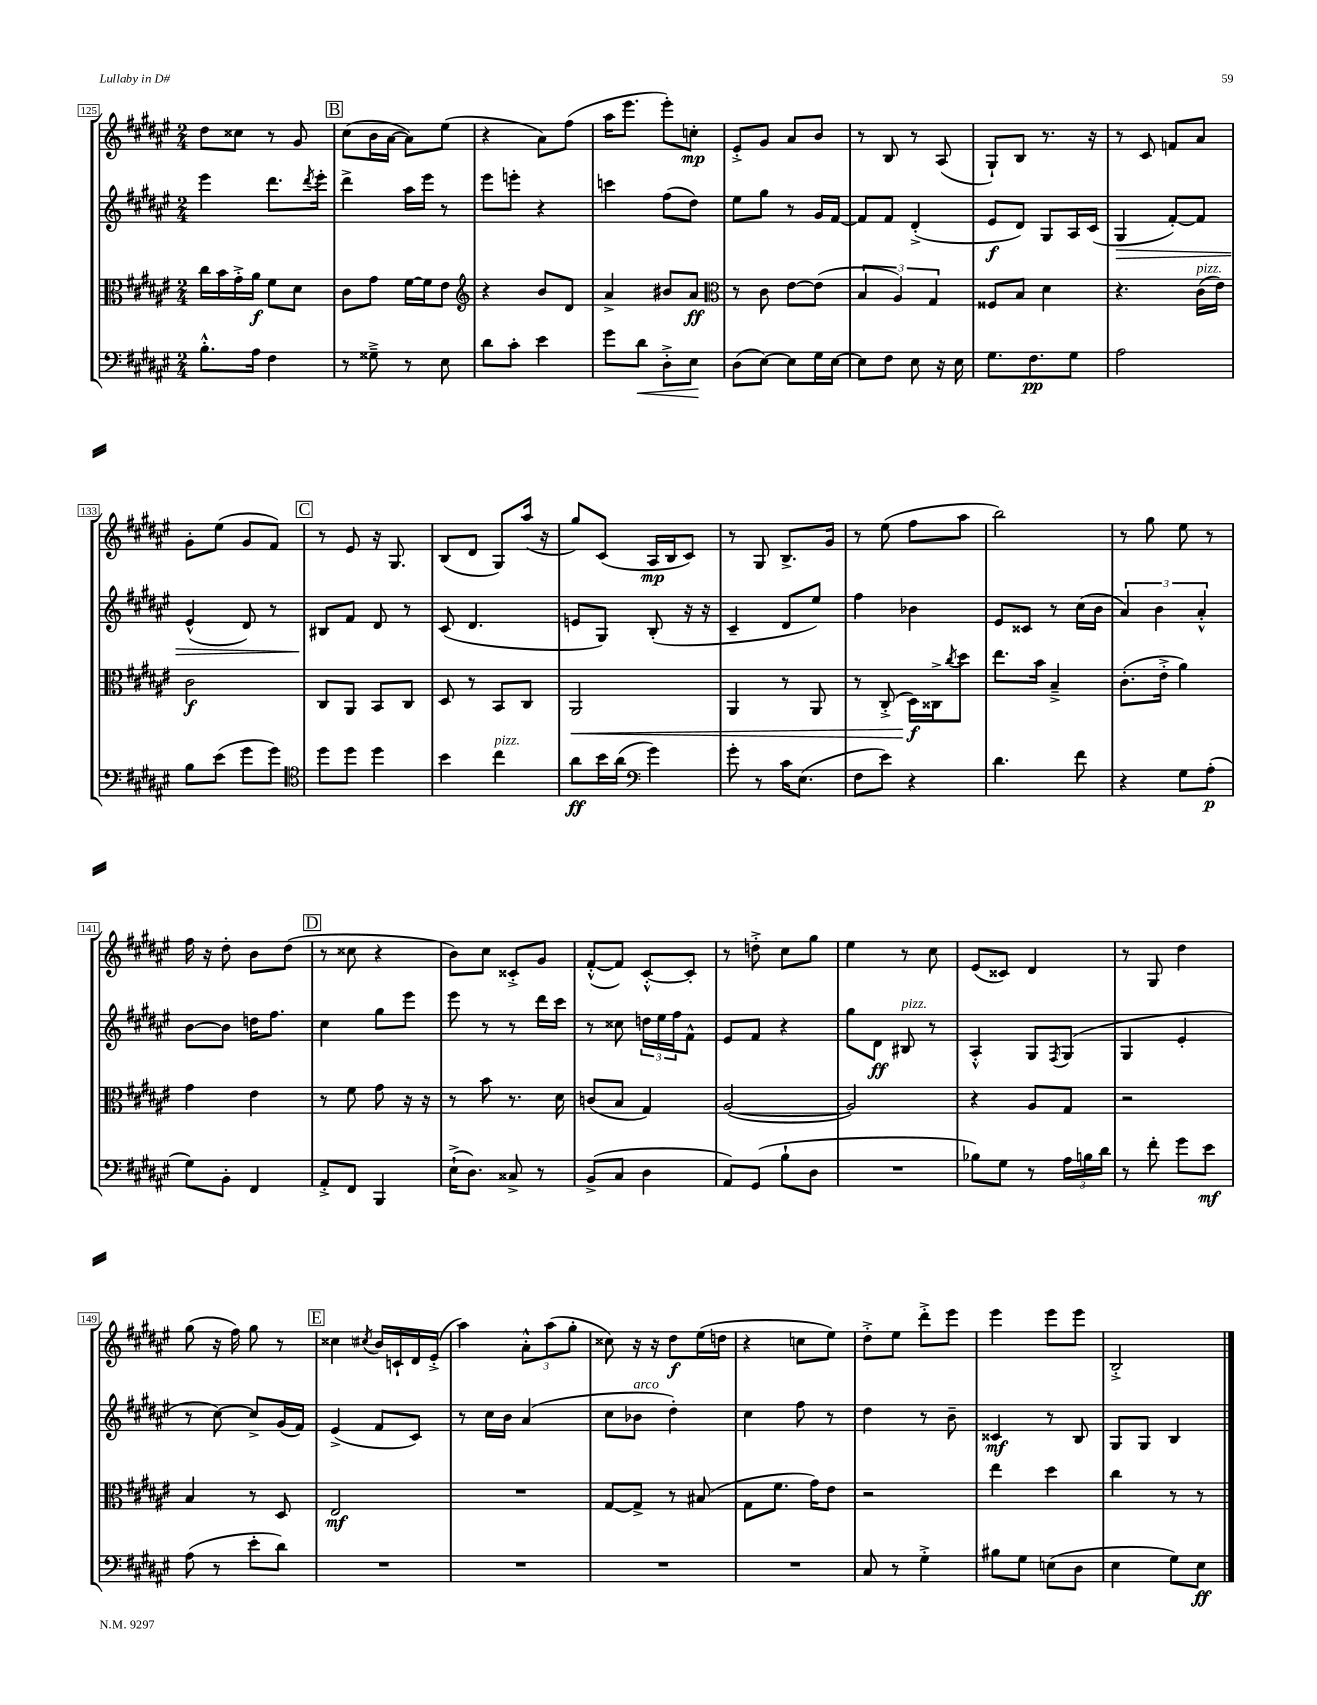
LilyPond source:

<<
\new StaffGroup <<
\new Staff = "s0" {
    \clef treble \key fis \major \numericTimeSignature \time 2/4
    dis''8 cisis''8 r8 gis'8 |
    \mark \markup { \box "B" } cis''8( b'16 ais'16~ ais'8) eis''8( |
    r4 ais'8) fis''8( |
    ais''16 eis'''8. eis'''8-.) c''8-.\mp |
    eis'8-.-> gis'8 ais'8 b'8 |
    r8 b8 r8 ais8( |
    gis8-!) b8 r8. r16 |
    r8 cis'8 f'8 ais'8 |
    gis'8-. eis''8( gis'8 fis'8) |
    \mark \markup { \box "C" } r8 eis'8 r16 gis8. |
    b8( dis'8 gis8) ais''16( r16 |
    gis''8) cis'8( ais16\mp b16 cis'8) |
    r8 gis8 b8.-> gis'16 |
    r8 eis''8( fis''8 ais''8 |
    b''2) |
    r8 gis''8 eis''8 r8 |
    fis''16 r16 dis''8-. b'8 dis''8( |
    \mark \markup { \box "D" } r8 cisis''8 r4 |
    b'8) cis''8 cisis'8-.-> gis'8 |
    fis'8~-.-^( fis'8) cis'8~-.-^ cis'8-. |
    r8 d''8-.-> cis''8 gis''8 |
    eis''4 r8 cis''8 |
    eis'8( cisis'8) dis'4 |
    r8 gis8 dis''4 |
    gis''8( r16 fis''16) gis''8 r8 |
    \mark \markup { \box "E" } cisis''4 \acciaccatura { cis''8 } b'16 c'16-! dis'16 eis'16-.->( |
    ais''4) \tuplet 3/2 { ais'8-.-^ ais''8( gis''8-. } |
    cisis''8) r16 r16 dis''8\f eis''16( d''16 |
    r4 c''8 eis''8) |
    dis''8-.-> eis''8 dis'''8-.-> eis'''8 |
    eis'''4 eis'''8 eis'''8 |
    b2-.-> \bar "|." |
}
\new Staff = "s1" {
    \clef treble \key fis \major \numericTimeSignature \time 2/4
    eis'''4 dis'''8. \acciaccatura { dis'''8 } eis'''16-. |
    \mark \markup { \box "B" } dis'''4-> ais''16 eis'''16 r8 |
    eis'''8 e'''8-. r4 |
    c'''4 fis''8( dis''8) |
    eis''8 gis''8 r8 gis'16 fis'16~ |
    fis'8 fis'8 dis'4-.->( |
    eis'8\f dis'8) gis8 ais16 cis'16( |
    gis4\> fis'8~-.) fis'8 |
    eis'4-^( dis'8) r8 |
    \mark \markup { \box "C" } bis8\! fis'8 dis'8 r8 |
    cis'8( dis'4. |
    e'8 gis8) b8-.( r16 r16 |
    cis'4-- dis'8 eis''8) |
    fis''4 bes'4 |
    eis'8 cisis'8 r8 cis''16( b'16 |
    \tuplet 3/2 { ais'4) b'4 ais'4-.-^ } |
    b'8~ b'8 d''16 fis''8. |
    \mark \markup { \box "D" } cis''4 gis''8 eis'''8 |
    eis'''8 r8 r8 dis'''16 cis'''16 |
    r8 cisis''8 \tuplet 3/2 { d''16 eis''16 fis''16 } fis'8-^ |
    eis'8 fis'8 r4 |
    gis''8 dis'8\ff bis8^\markup { \italic "pizz." } r8 |
    ais4-.-^ gis8 \acciaccatura { fis8 } gis8( |
    gis4 eis'4-. |
    r8 cis''8~) cis''8-> gis'16( fis'16) |
    \mark \markup { \box "E" } eis'4->( fis'8 cis'8) |
    r8 cis''16 b'16 ais'4( |
    cis''8 bes'8^\markup { \italic "arco" } dis''4-.) |
    cis''4 fis''8 r8 |
    dis''4 r8 b'8-- |
    cisis'4\mf r8 b8 |
    gis8 gis8 b4 \bar "|." |
}
\new Staff = "s2" {
    \clef alto \key fis \major \numericTimeSignature \time 2/4
    cis''16 b'16 gis'16-.-> ais'16\f fis'8 dis'8 |
    \mark \markup { \box "B" } cis'8 gis'8 fis'16~ fis'16 eis'8 |
    \clef treble r4 b'8 dis'8 |
    ais'4-> bis'8 ais'8\ff |
    \clef alto r8 cis'8 eis'8~ eis'8( |
    \tuplet 3/2 { b4 ais4) gis4 } |
    fisis8 b8 dis'4 |
    r4. cis'16^\markup { \italic "pizz." }( eis'16) |
    cis'2\f |
    \mark \markup { \box "C" } cis8 ais,8 b,8 cis8 |
    dis8 r8 b,8 cis8 |
    ais,2\< |
    ais,4 r8 ais,8 |
    r8 cis8-.->( dis16\f\!) cisis16-> \acciaccatura { cis''8 } dis''8 |
    eis''8. b'16 b4---> |
    cis'8.-.( eis'16-.-> ais'4) |
    gis'4 eis'4 |
    \mark \markup { \box "D" } r8 fis'8 gis'8 r16 r16 |
    r8 b'8 r8. dis'16 |
    c'8( b8 gis4) |
    ais2~( |
    ais2) |
    r4 ais8 gis8 |
    r2 |
    b4 r8 dis8 |
    \mark \markup { \box "E" } eis2\mf |
    R2 |
    gis8~ gis8-> r8 bis8( |
    gis8 fis'8. gis'16) eis'8 |
    r2 |
    eis''4 dis''4 |
    cis''4 r8 r8 \bar "|." |
}
\new Staff = "s3" {
    \clef bass \key fis \major \numericTimeSignature \time 2/4
    b8.-.-^ ais16 fis4 |
    \mark \markup { \box "B" } r8 gisis8---> r8 eis8 |
    dis'8 cis'8-. eis'4 |
    gis'8 dis'8\< dis8-.-> eis8\! |
    dis8( eis8~) eis8 gis16 eis16~ |
    eis8 fis8 eis8 r16 eis16 |
    gis8. fis8.\pp gis8 |
    ais2 |
    b8 eis'8( gis'8 gis'8) |
    \mark \markup { \box "C" } \clef tenor dis''8 dis''8 dis''4 |
    b'4 cis''4^\markup { \italic "pizz." } |
    ais'8\ff b'16 ais'16( \clef bass gis'4) |
    gis'8-. r8 cis'16 eis8.( |
    fis8 eis'8) r4 |
    dis'4. fis'8 |
    r4 gis8 ais8-.\p( |
    gis8) b,8-. fis,4 |
    \mark \markup { \box "D" } ais,8-.-> fis,8 b,,4 |
    eis16-!->( dis8.) cisis8-> r8 |
    b,8->( cis8 dis4 |
    ais,8) gis,8( b8-! dis8 |
    R2 |
    bes8) gis8 r8 \tuplet 3/2 { ais16 b16 dis'16 } |
    r8 fis'8-. gis'8 eis'8\mf |
    ais8( r8 eis'8-. dis'8) |
    \mark \markup { \box "E" } R2 |
    R2 |
    R2 |
    R2 |
    cis8 r8 gis4-.-> |
    bis8 gis8 e8( dis8 |
    eis4 gis8) eis8\ff \bar "|." |
}
>>
>>
\layout { \context { \Score currentBarNumber = #125 \override BarNumber.stencil = #(make-stencil-boxer 0.1 0.3 ly:text-interface::print) } }
